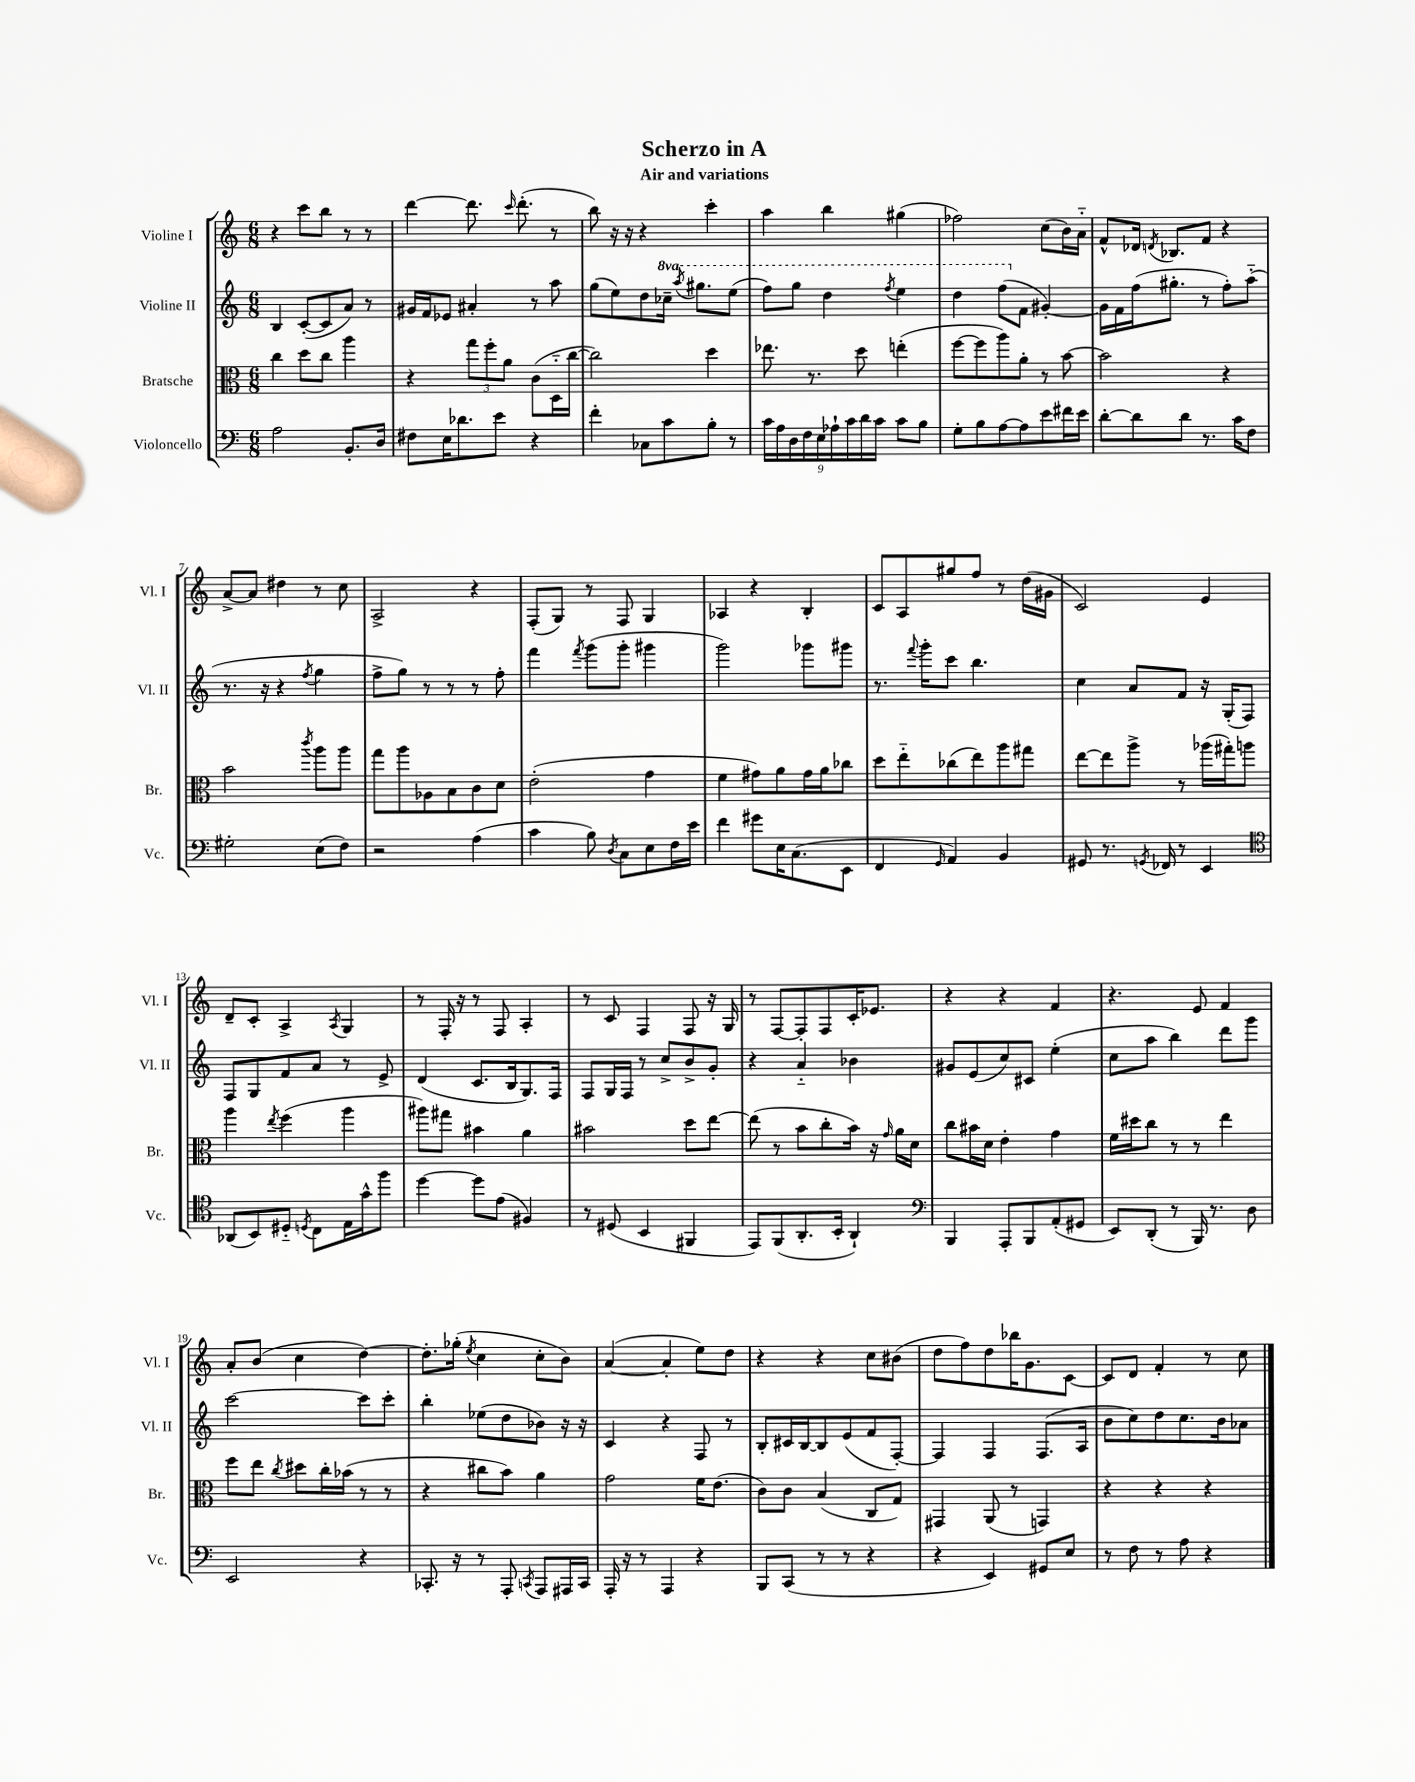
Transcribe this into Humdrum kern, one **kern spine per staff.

**kern	**kern	**kern	**kern
*part4	*part3	*part2	*part1
*staff4	*staff3	*staff2	*staff1
*I"Violoncello	*I"Bratsche	*I"Violine II	*I"Violine I
*I'Vc.	*I'Br.	*I'Vl. II	*I'Vl. I
*clefF4	*clefC3	*clefG2	*clefG2
*k[]	*k[]	*k[]	*k[]
*M6/8	*M6/8	*M6/8	*M6/8
=1	=1	=1	=1
2A\	4cc\	4B/	4r
.	8dd\L	([8c'/L	8ccc\L
.	8cc\J	8c/]	8bb\J
8.BB'/L	4aa\	8a/J)	8r
.	.	8r	8r
16D/Jk	.	.	.
=2	=2	=2	=2
8F#X\L	4r	16g#X/LL	[4ddd\
.	.	16f/J	.
16E\K	.	8e-X/J	.
8.d-X\	.	.	.
.	12gg\L	4a#X'/	8.ddd\]
.	12ff'\	.	.
8e\J	.	.	.
.	12a\J	.	.
.	.	.	16qqccc/
.	.	.	(8.ddd'\
4r	(8c\L	8r	.
.	16D\L	8aa\	8r
.	[16cc\JJ	.	.
=3	=3	=3	=3
4f'\	2cc\])	(8gg\L	8bb\)
.	.	8ee\)	16r
.	.	.	16r
8C-X\L	.	8dd\	4r
*	*	*8va	*
8c\	.	16ccc-X~\Jk	.
.	.	8qaaa/	.
.	.	8.ggg#X\L	.
8B'\J	4dd\	.	4ccc'\
8r	.	(8eee\J	.
=4	=4	=4	=4
18c\LL	8.ee-X\	8fff\L)	4aa\
18A\	.	.	.
18D\	.	.	.
.	.	8ggg\J	.
18F\	.	.	.
.	8.r	.	.
18E\	.	.	.
.	.	4ddd\	4bb\
18A-X`\	.	.	.
18c\	.	.	.
.	8dd\	.	.
18d\	.	.	.
18c\JJ	.	.	.
.	.	8qfff/	.
8c\L	(4een'\	4eee\	(4gg#X\
8B\J	.	.	.
=5	=5	=5	=5
8G'\L	[8ff\L	4ddd\	2ff-X\)
8B\	8ff\]	.	.
[8A\	8aa\)	(8fff\L	.
*	*	*X8va	*
8A\]	8a'\J	8f\J	.
8e\	8r	[4g#X'/)	(8cc\L
16f#X\L	[8b\	.	16b\L)
16e\JJ	.	.	16a\JJ
=6	=6	=6	=6
[8d'\L	2b\]	16g#\LL]	8f^^/L
.	.	16f\	.
8d\]	.	(16ff\J	16d-X/Jk
.	.	.	8qdn/
.	.	8.gg#X'\J	8.B-X/L
8d\J	.	.	.
8.r	.	8r	8f/J
.	4r	8ff'\L)	4r
16c\KL	.	.	.
8F\J	.	(8aa\J	.
!!LO:LB:g=z
=7	=7	=7	=7
2G#X'\	2b\	8.r	[8a^/L
.	.	.	8a/J]
.	.	16r	.
.	.	4r	4dd#X\
.	8qccc/	8qff/	.
(8E\L	8aa\L	4gg\	8r
8F\J)	8aa\J	.	8cc\
=8	=8	=8	=8
2r	8gg\L	8ff^\L	2A^/
.	8aa\	8gg\J)	.
.	8A-X\	8r	.
.	8B\	8r	.
(4A\	8c\	8r	4r
.	8d\J	8ff'\	.
=9	=9	=9	=9
4c\	(2e'\	4fff\	(8F'/L
.	.	.	8G/J)
.	.	8qfff/	.
8B\)	.	(8ggg\L	8r
8qD/	.	.	.
8C\L	.	8ggg'\J	8F/
8E\	4g\	4ggg#X\	4G/
16F\L	.	.	.
16e\JJ	.	.	.
=10	=10	=10	=10
4f\	4f\	2ggg\)	4A-X/
8g#X\L	8g#X\L)	.	4r
16E\K	8a\	.	.
(8.C\	.	.	.
.	16g#\L	8ggg-X\L	4B'/
.	16a\J	.	.
8EE\J	8cc-X\J	8ggg#X\J	.
=11	=11	=11	=11
4FF/	8dd\L	8.r	8c/L
.	8ee\	.	8A/
.	.	8qqfff/	.
.	.	16ggg'\KL	.
16qqGG/	.	.	.
4AA/)	(8cc-X\	8ccc\J	8gg#X/
.	8ee\)	4.bb\	8ff/J
4BB/	8aa\	.	8r
.	8gg#X\J	.	(16dd\LL
.	.	.	16g#X\JJ
=12	=12	=12	=12
8GG#X/	[8ee\L	4cc\	2c/)
8.r	8ee\]	.	.
.	8aa^\J	8a/L	.
8qGGn/	.	.	.
16FF-X/	.	.	.
8r	8r	8f/J	.
4EE/	(16aa-X\LL	16r	4e/
.	16gg#X'\J)	(16G'/KL	.
.	8aan\J	8F/J)	.
!!LO:LB:g=z
=13	=13	=13	=13
*clefC4	*	*	*
(8AA-X/L	4aa\	8F/L	8d~/L
8BB/)	.	8G/	8c'/J
.	8qee/	.	.
8D#X/J	(4ff\	8f/	4A^/
8qDn/	.	.	.
8C\L	.	8a/J	.
.	.	.	8qA/
16E\L	4aa\	8r	4G/
16g^^\J	.	.	.
8ff\J	.	8e^/	.
=14	=14	=14	=14
[4dd\	8aa#X\L)	(4d/	8r
.	8gg#X\J	.	16F'/
.	.	.	16r
8dd\L]	4b#X\	8.c/L	8r
(8e\J	.	.	8F/
.	.	16B/k	.
4F#X/)	4a\	8.G/)	4A'/
.	.	16F/Jk	.
=15	=15	=15	=15
8r	2b#X\	8F/L	8r
(8D#X/	.	16G/L	8c/
.	.	16F/JJ	.
4BB/	.	8r	4F/
.	.	8cc^/L	.
4FF#X/	8dd\L	8b^/	8F/
.	[8ee\J	8g'/J	16r
.	.	.	16G/
=16	=16	=16	=16
8EE/L)	(8ee\]	4r	8r
(8FF/	8r	.	[8F/L
8.AA'/	8b\L	4a/	8F'/]
.	8cc'\	.	8F/
16BB'/Jk	.	.	.
4AA`/)	16b\Jk)	4b-X\	16c'/K
.	16r	.	8.e-X/J
.	16qqg/	.	.
.	16a\LL	.	.
.	16d\JJ	.	.
=17	=17	=17	=17
*clefF4	*	*	*
4BBB/	8cc\L	8g#X/L	4r
.	16b#X\L	(8e/	.
.	16d\JJ	.	.
8AAA'/L	4e'\	8cc/)	4r
8BBB/	.	8c#X/J	.
(8AA'/	4g\	(4ee'\	4f/
8GG#X/J	.	.	.
=18	=18	=18	=18
8EE/L)	16f\LL	8cc\L	4.r
.	16dd#X\J	.	.
(8DD'/J	8cc\J	8aa\J	.
8r	8r	4bb\)	.
16BBB/)	8r	.	8e/
8.r	.	.	.
.	4ee\	8ddd\L	4f/
8D\	.	8ggg\J	.
!!LO:LB:g=z
=19	=19	=19	=19
2EE/	8ff\L	[2ccc\	8a'/L
.	8ee\J	.	(8b/J
.	8qcc/	.	.
.	8dd#X\L	.	4cc\
.	16cc'\L	.	.
.	(16b-X\JJ	.	.
4r	8r	8ccc\L]	[4dd\)
.	8r	8ccc'\J	.
=20	=20	=20	=20
8.CC-X'/	4r	4bb'\	8.dd'\L]
16r	.	.	(16gg-X'\Jk
.	.	.	8qee/
8r	8cc#X\L	(8ee-X\L	4cc\
8AAA'/	8b\J)	8dd\	.
8qCCn/	.	.	.
8AAA/L	4a\	8b-X\J)	8cc'\L
16AAA#X/L	.	16r	8b\J)
16CC/JJ	.	16r	.
=21	=21	=21	=21
16AAA'/	2g\	4c/	([4a/
16r	.	.	.
8r	.	.	.
4AAA/	.	4r	4a'/]
4r	16f\KL	8F/	8ee\L)
.	(8.e\J	.	.
.	.	8r	8dd\J
=22	=22	=22	=22
8BBB/L	8c\L)	8B'/L	4r
(8CC/J	8c\J	16c#X/L	.
.	.	[16B/J	.
8r	(4B/	8B/]	4r
8r	.	(8e/	.
4r	8C/L	8f/	8cc\L
.	8G/J)	[8F'/J)	(8b#X\J
=23	=23	=23	=23
4r	4GG#X/	4F/]	8dd\L
.	.	.	8ff\)
4EE/)	(8AA/	4F/	8dd\
.	8r	.	16bb-X\K
.	.	.	8.g\
8GG#X/L	4GGn/)	(8.F/L	.
8E/J	.	.	[8c\J
.	.	16A/Jk	.
=24	=24	=24	=24
8r	4r	8b\L	8c/L]
8F\	.	8cc\)	8d/J
8r	4r	8dd\	4f'/
8A\	.	8.cc\	.
4r	4r	.	8r
.	.	16b\k	.
.	.	8a-X\J	8cc\
==	==	==	==
*-	*-	*-	*-
